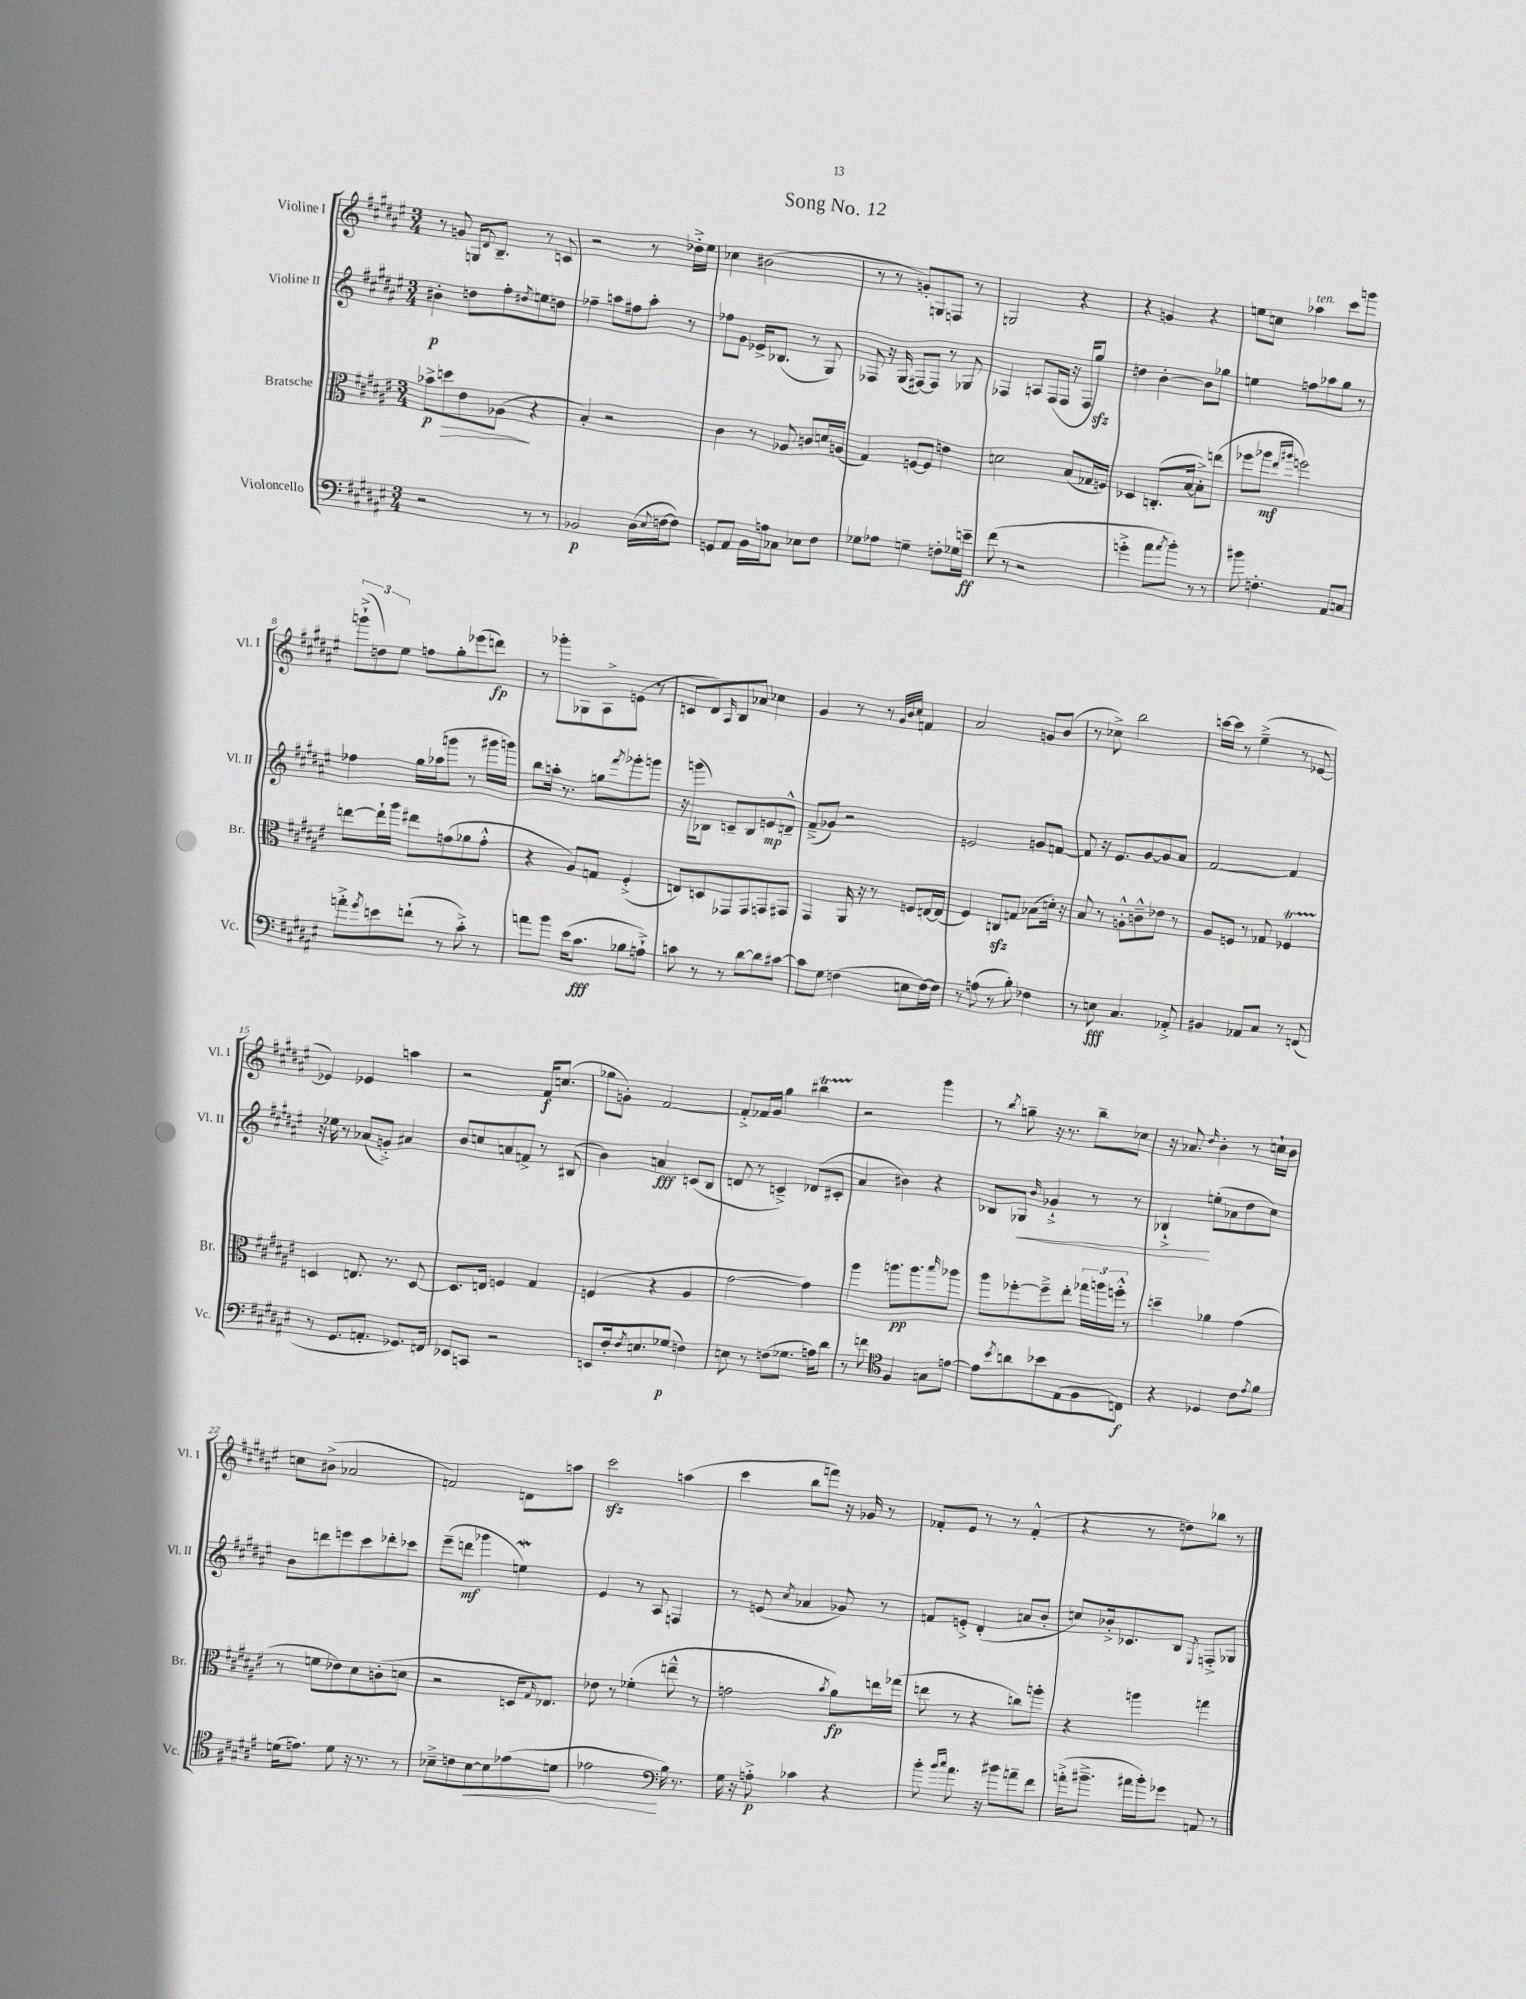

**kern	**kern	**kern	**kern
*staff4	*staff3	*staff2	*staff1
*clefF4	*clefC3	*clefG2	*clefG2
*k[f#c#g#d#a#e#]	*k[f#c#g#d#a#e#]	*k[f#c#g#d#a#e#]	*k[f#c#g#d#a#e#]
*M3/4	*M3/4	*M3/4	*M3/4
2r	8b-^	4b#'	8r
.	8dd	.	8g
.	8e#	8dd	16G
.	.	.	8qqd#
.	.	.	8.B~
.	(8A-	8ff#'	.
.	.	8qdd#	.
8r	4r	8ee	8r
8r	.	8dd	8c
=	=	=	=
2BB-	4B')	4ff-~	2r
.	2r	8aa	.
.	.	8ff#	.
(16D#	.	8aa'	8r
8qqE#	.	.	.
[16F	.	.	.
8F])	.	8r	16dd-'^
.	.	.	16ee#
=	=	=	=
8GG	4c#	8ff-	4cc-
8AA#	.	8g#	.
16BB	8r	16e-^	(2b#
16A	.	(8.B-	.
8C-	8A-	.	.
8E-	8c	8r	.
8F#	16d	8G#)	.
.	(16A	.	.
=	=	=	=
8G-	4G#)	8F-	8r
8A-	.	16r	8r
.	.	(16G#	.
4G~	[8F	[8F#)	8g')
.	8F]	8F#]	8G
8F'	4e	8r	8F
16G-	.	8G-	8r
16e~	.	.	.
=	=	=	=
(8f#	2d	4F-	2G
8r	.	.	.
2r	.	8A	.
.	.	(16F-	.
.	.	16F-	.
.	(8B	16r	4r
.	.	16F-	.
.	16G-	8gg#)	.
.	16F)	.	.
=	=	=	=
4g'^	4D-	4dd	4r
8a#	(8.C'	[4b'	4g
8qa#	.	.	.
8b')	.	.	.
.	[16B	.	.
8r	8B'^])	8b]	4r
8r	(8ee	8gg-	.
=	=	=	=
8b#	8ff-	4ee	8ee
4.F'	8aa-	.	8cc
.	16qqee#	.	.
.	16qqaa#	.	.
.	2ff)	8ff	4aa-
.	.	8aa-	.
8AA#	.	8gg#	8ccc#
8C	.	8r	8ggg
=	=	=	=
8a'^	[8ee	4ff-	(12ggg`^
.	.	.	12dd)
8qg#	.	.	.
8e	16ee`]	.	.
.	.	.	12ee#
.	16aa#	.	.
(8f`	8ee#	16gg#	8ff
.	.	(16aa-	.
8r	(8g	8ggg	8gg#'
8c#'^)	8a-	8r	(8eee-
8r	8g'^^	16ggg#	8ddd)
.	.	16ggg)	.
=	=	=	=
8a	4r	8bb	8r
8b	.	16aa'	8ggg-'
.	.	8.r	.
(16e#	8A#)	.	8G-
8.c#	.	.	.
.	8G	8gg	8A#^
.	.	8qfff#	.
8B-	(4F#'^	8ggg-'	(8e
8A`^)	.	8ggg	8r
=	=	=	=
8c	8E)	16r	8c
.	.	(16ggg	.
8r	8D	8B-)	8d#)
.	.	.	16qqA#
8r	8GG-	8c~	8B
[8d#	8GG-	8B-	8a-
8d#]	8GG	8e	4cc-
[8c#	8GG#	8d~^^	.
=	=	=	=
8c#]	4GG#	(8f#~^	4g#
8G#	.	8g-)	.
(4F	16AA#	2r	8r
.	16r	.	.
.	8r	.	8r
.	.	.	32qqg#
.	.	.	32qqb
.	.	.	32qqcc#
8E	8F	.	4f
[16F)	[16E	.	.
16F]	(16E]	.	.
=	=	=	=
8r	4F#)	2e	2a#
(8A	.	.	.
8r	8C	.	.
8B')	8G	.	.
4F-	(8B-	8g	8g
.	16d')	[8f	(8b
.	16r	.	.
=	=	=	=
8r	8B	8f]	8r
8E	8r	16r	8cc-^)
.	.	8.e#	.
4.C#	8A'^^	.	2bb
.	8c~^^	[8g#	.
.	8e-	8g#]	.
8AA-'^	8r	8a#	.
=	=	=	=
4BB#	8A#	[2f#	[16ccc
.	.	.	16ccc]
.	8F	.	8r
8AA-	8r	.	(4ee#~^
8C#	8G-	.	.
8r	4F-	4f#]	8r
(8FF	.	.	[8e-
=	=	=	=
8r	4D	16r	4e-])
.	.	16ee-	.
8.GG#	.	8r	.
.	8.E	(8a-	4e-
8.AA'	.	.	.
.	.	8g'^)	.
.	8.r	.	.
8.GG-)	.	4a#	4aa
.	[8D	.	.
16FF	.	.	.
=	=	=	=
8EE-	8.D]	8b	2r
8CC	.	8cc	.
.	16E	.	.
2r	4F	8a	.
.	.	8f^	.
.	4G#	8r	16f#
.	.	.	(8.cc
.	.	(8B#	.
=	=	=	=
8EE	(4F	4b)	8gg-
16F#'	.	.	8g')
8qF#	.	.	.
8.E	.	.	.
.	4r	4a	[2f#
(8G-	.	.	.
4F)	4A#	(8c	.
.	.	8B	.
=	=	=	=
8E	[2g#	8d	8f#'^]
8r	.	8r	16f-
.	.	.	16g#
(8F	.	4c~^)	4gg#
8.G-	.	.	.
.	4g#])	(8d-	4bb#
16A)	.	.	.
8d#	.	8c#'	.
=	=	=	=
8r	4aa#	4a#	2r
8f	.	.	.
*clefC4	*	*	*
4F#	8.aa	4b#)	.
.	8.aa	.	.
8G	.	4r	4ggg#
.	16qqbb	.	.
[8e	8aa-	.	.
=	=	=	=
8e]	8aa#	8B-	8r
8qb	.	.	8qbb
8a	[8ff-'	8G-	8gg~
.	.	16qqb	.
8b-	8ff-~^]	4g-`^	16r
.	.	.	8.r
(8E#	8ee#'	.	.
8F#	24gg-	8r	8bb~
.	24aa	.	.
.	24ff'^^	.	.
8C)	8r	8r	8cc-
=	=	=	=
4r	4dd~	4B-`^	16r
.	.	.	8.a-
.	.	.	16qqdd#
4D-	4a-	(8ee'	4b'
.	.	8a-	.
8c#	(4g#	8dd#	8r
8qe#	.	.	.
8f#	.	8cc#)	16cc`
.	.	.	16b
=	=	=	=
(16d	8r	8b	8cc
8.e)	.	.	.
.	8f	8ddd	(8b#^
8d	8e-)	8eee	2a-
16r	8d#	8ccc#	.
8.r	.	.	.
.	(8c'	8ddd-'	.
8r	8d	8ccc-	.
=	=	=	=
8B-~^	2r	(8eee#~	2f)
8c	.	8ddd	.
[8B-	.	4ggg-	.
8B-]	.	.	.
(8e-	16D	4ee)	8d
.	16qqG#	.	.
.	8.E-)	.	.
8d	.	.	8aa
=	=	=	=
2e-	8e-	4e#	2ccc#
.	8r	.	.
.	(4f-'	8r	.
.	.	8A#	.
*clefF4	*	*	*
16B)	8ee~^^	4F	(4aa
8.r	.	.	.
.	8r	.	.
=	=	=	=
16G#	2g	8r	4ccc#
16r	.	.	.
8A'^	.	(8e	.
.	.	8qcc#	.
4c-	.	4a-	8bb
.	.	.	8fff)
.	8qb	.	.
4r	8a#)	8g-)	16r
.	.	.	16g-
.	16ee	8r	8r
.	(16gg-	.	.
=	=	=	=
8b'	8ee	8f	8f-'
16qqb	.	.	.
16qqcc#	.	.	.
8.a#	8r	8e'^	8e#
.	4r	(4d#'	8r
16r	.	.	.
8b#	.	.	8r
8a~	8cc)	8a	(4f-'^^
8f#	8aa'	8b'	.
=	=	=	=
(16a'^	4r	8cc)	4r
8.b#~^	.	.	.
.	.	16b-'^	.
.	.	8.c-	.
16a#	4aa	.	8r
16b#')	.	.	.
8g-	.	8B	8dd)
.	.	8qE#	.
8AA	4gg	8F'^	8bb-
8r	.	8G-	8r
==	==	==	==
*-	*-	*-	*-
